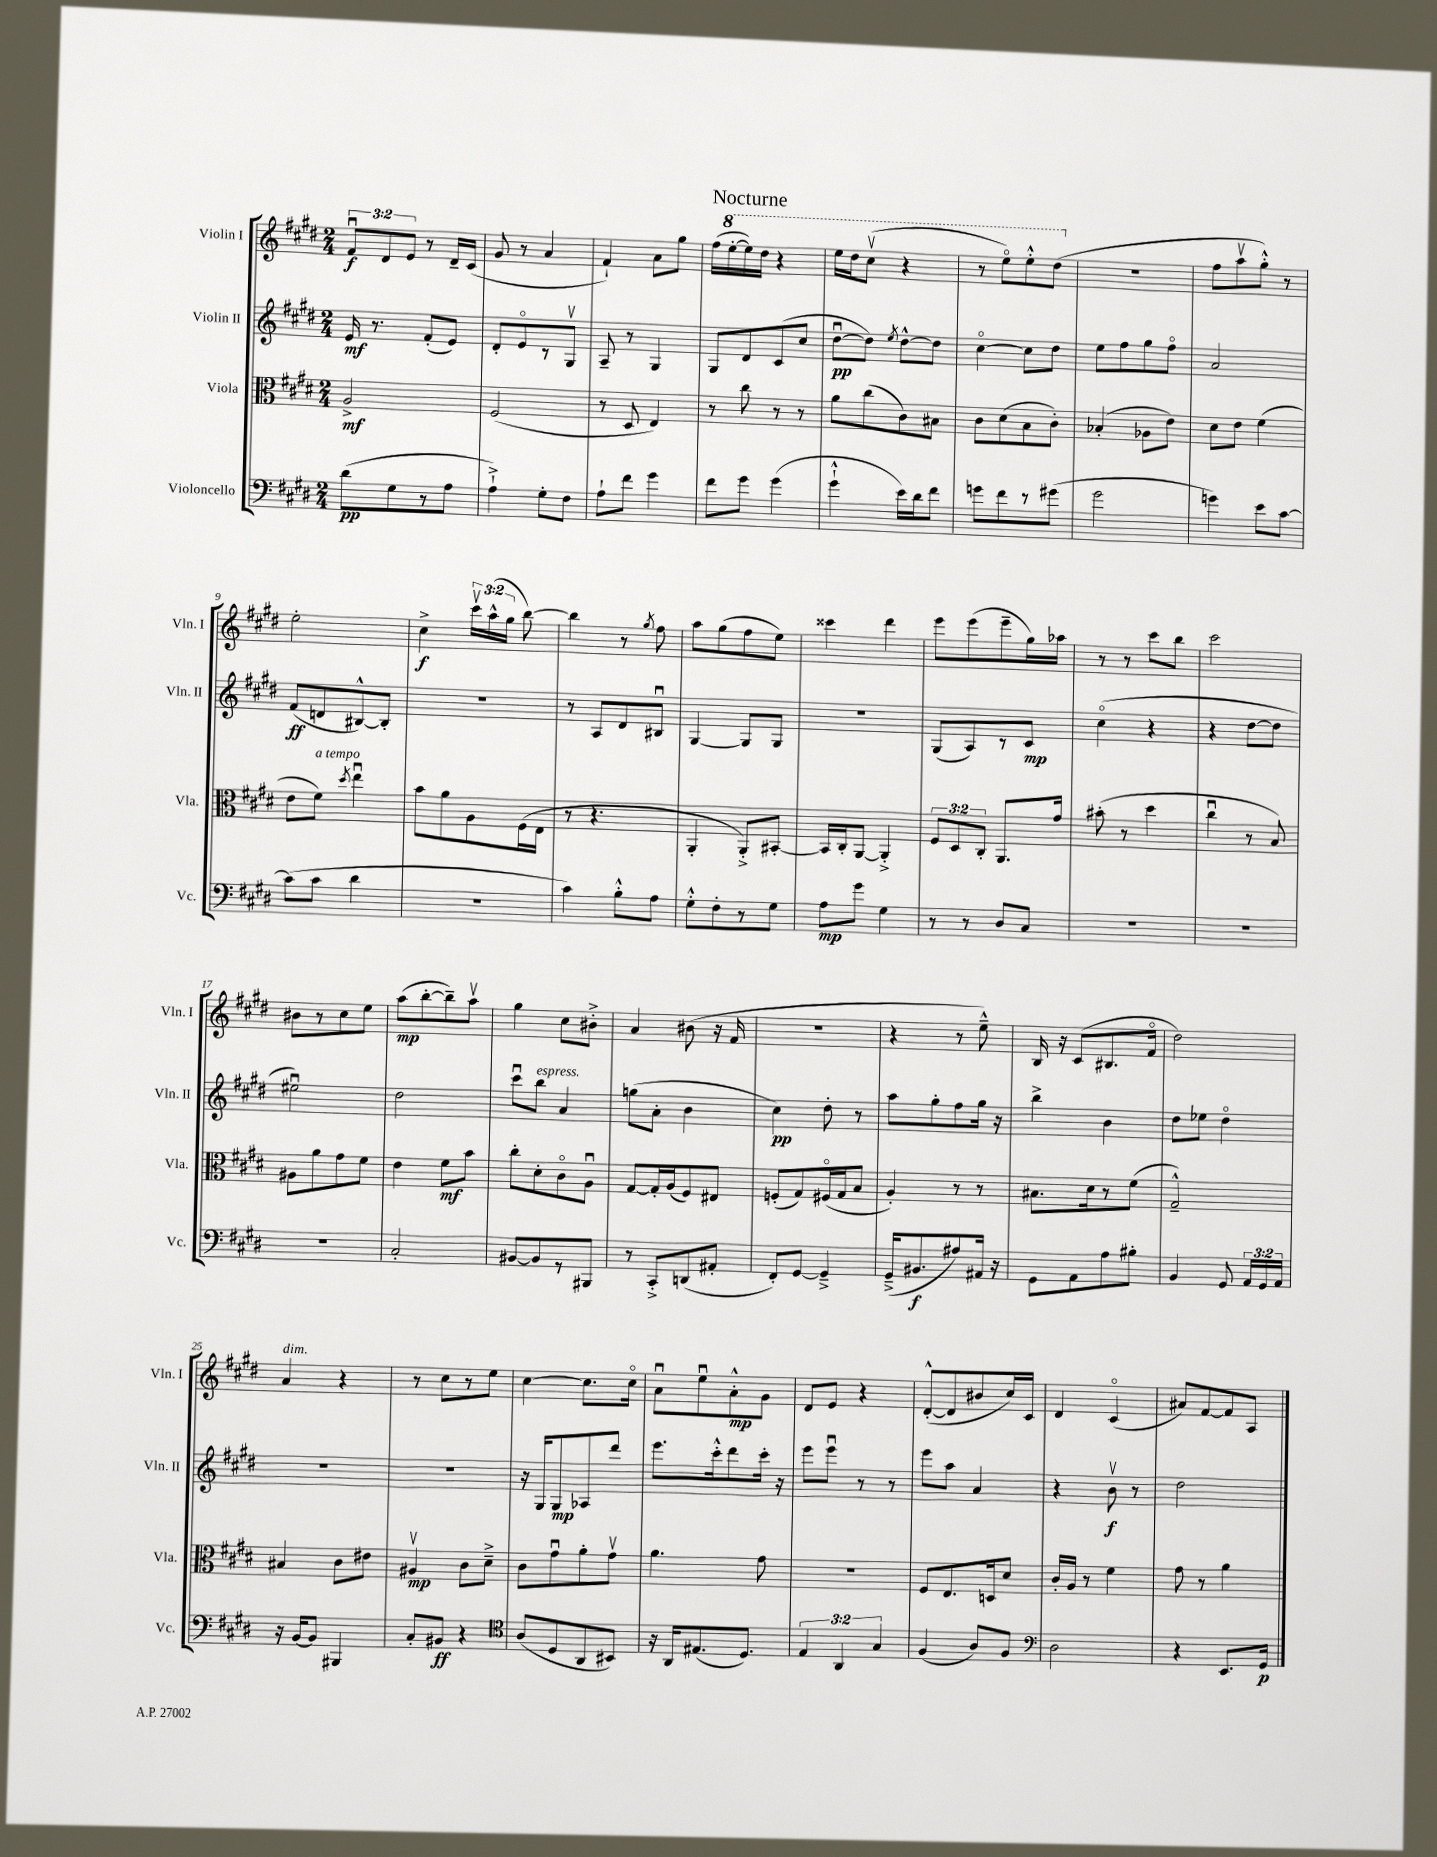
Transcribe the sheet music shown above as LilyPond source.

\header { title = "Nocturne" }
<<
\new StaffGroup <<
\new Staff = "s0" \with { instrumentName = "Violin I" shortInstrumentName = "Vln. I" } {
    \clef treble \key e \major \numericTimeSignature \time 2/4 \override Staff.TupletNumber.text = #tuplet-number::calc-fraction-text
    \autoBeamOff \tuplet 3/2 { fis'8[\downbow\f dis'8 e'8] } r8 dis'16[-- cis'16]( |
    gis'8 r8 a'4 |
    fis'4-!) a'8[ gis''8] |
    fis''16[( \ottava #1 e'''16~-. e'''16) dis'''16] r4 |
    e'''16[ dis'''16 cis'''8]\upbow( r4 |
    r8 e'''8[\flageolet) e'''8-.-^ dis'''8]( \ottava #0 |
    R2 |
    fis''8[ a''8\upbow gis''8]-.-^) r8 |
    e''2-. |
    cis''4->\f \tuplet 3/2 { cis'''16[\upbow a''16-^( gis''16] } b''8~) |
    b''4 r8 \acciaccatura { gis''8 } fis''8 |
    a''8[ gis''8( fis''8 e''8]) |
    cisis'''4 dis'''4 |
    e'''8[ e'''8( e'''8-- gis''16) aes''16] |
    r8 r8 cis'''8[ b''8] |
    cis'''2 |
    bis'8[ r8 cis''8 e''8] |
    a''8[\mp( b''8~-. b''8--) a''8]\upbow |
    gis''4 cis''8[ bis'8]-.-> |
    a'4 bis'8( r16 fis'16 |
    r2 |
    r4 r8 e''8---^) |
    b16 r16 cis'8[( bis8. fis'16]\flageolet |
    dis''2) |
    a'4^\markup { \italic "dim." } r4 |
    r8 cis''8[ r8 e''8] |
    cis''4~ cis''8.[ cis''16]\flageolet |
    a'8[\downbow e''8\downbow a'8-.-^\mp gis'8] |
    dis'8[ e'8] r4 |
    dis'8[~-.-^( dis'8 bis'8 cis''16) cis'16] |
    dis'4 cis'4\flageolet( |
    ais'8[) fis'8~ fis'8 a8] \bar "|." |
}
\new Staff = "s1" \with { instrumentName = "Violin II" shortInstrumentName = "Vln. II" } {
    \clef treble \key e \major \numericTimeSignature \time 2/4
    \autoBeamOff e'16\mf r8. fis'8[-.( e'8]) |
    dis'8[-. e'8\flageolet r8 gis8]\upbow |
    a8-- r8 gis4 |
    gis8[ dis'8 cis'8( cis''8] |
    dis''8[~\downbow\pp dis''8]) \acciaccatura { e''8 } dis''8[~-^ dis''8] |
    cis''4~\flageolet cis''8[ dis''8] |
    e''8[ fis''8 gis''8 fis''8]\flageolet |
    a'2 |
    fis'8[\ff( d'8 bis8~-^) bis8]-. |
    r2 |
    r8 a8[ dis'8 bis8]\downbow |
    gis4~ gis8[ gis8] |
    r2 |
    gis8[( a8) r8 cis'8]\mp |
    cis''4\flageolet( r4 |
    r4 dis''8[~ dis''8] |
    eis''2\downbow) |
    dis''2 |
    cis'''8[\downbow b''8]^\markup { \italic "espress." } a'4 |
    g''8[( a'8]-. b'4 |
    cis''4\pp) dis''8-. r8 |
    a''8[ gis''8-. fis''8 gis''16] r16 |
    b''4-> b'4 |
    dis''8[ ees''8] dis''4\flageolet |
    R2 |
    R2 |
    r16 gis16[ gis8\mp aes8 dis'''8] |
    e'''8.[ cis'''16-.-^ dis'''8 cis'''16]-. r16 |
    e'''8[ e'''8]\downbow r8 r8 |
    e'''8[ a''8] a'4 |
    r4 b'8\upbow\f r8 |
    dis''2 \bar "|." |
}
\new Staff = "s2" \with { instrumentName = "Viola" shortInstrumentName = "Vla." } {
    \clef alto \key e \major \numericTimeSignature \time 2/4 \override Staff.TupletNumber.text = #tuplet-number::calc-fraction-text
    \autoBeamOff a2->\mf |
    fis2( |
    r8 dis8 e4) |
    r8 cis''8 r8 r8 |
    a'8[ cis''8( cis'8) bis8] |
    cis'8[ dis'8( b8 cis'8]-.) |
    bes4-.( aes8[ e'8]) |
    dis'8[ e'8] fis'4( |
    e'8[ fis'8]^\markup { \italic "a tempo" }) \acciaccatura { dis''8 } e''4\downbow |
    b'8[ a'8 a8 fis16( e16] |
    r8 r4. |
    a,4-. a,8[-.->) bis,8]~-. |
    bis,16[ cis16-. a,8]~ a,4-.-> |
    \tuplet 3/2 { fis8[ dis8 cis8]-. } a,8.[ gis'16] |
    bis'8-.( r8 dis''4 |
    cis''4\downbow r8 b8) |
    ais8[ a'8 gis'8 fis'8] |
    e'4 fis'8[\mf b'8] |
    cis''8[-. dis'8-. cis'8\flageolet a8]\downbow |
    gis8[~ gis16-. a16( fis8) eis8] |
    f8[-.( gis8) fis16\flageolet( gis16 b8] |
    a4-.) r8 r8 |
    bis8.[ dis'16 r8 fis'8]( |
    gis2---^) |
    bis4 cis'8[ eis'8] |
    ais4\upbow\mp cis'8[ dis'8]---> |
    cis'8[ gis'8\downbow a'8-. gis'8]\upbow |
    a'4. gis'8 |
    R2 |
    fis8[ e8. d16 dis'8] |
    cis'16[-. a16] r8 fis'4 |
    gis'8 r8 a'4 \bar "|." |
}
\new Staff = "s3" \with { instrumentName = "Violoncello" shortInstrumentName = "Vc." } {
    \clef bass \key e \major \numericTimeSignature \time 2/4 \override Staff.TupletNumber.text = #tuplet-number::calc-fraction-text
    \autoBeamOff dis'8[\pp( gis8 r8 a8] |
    a4-!->) gis8[-. fis8] |
    a8[-! fis'8] gis'4 |
    fis'8[ gis'8] gis'4( |
    gis'4-!-^ e'16[) dis'16 fis'8] |
    g'8[ fis'8 r8 gis'8]( |
    gis'2 |
    g'4) e'8[ cis'8]~ |
    cis'8[( cis'8] dis'4 |
    R2 |
    cis'4) b8[-.-^ a8] |
    gis8[-.-^ fis8-. r8 gis8] |
    a8[\mp gis'8] gis4 |
    r8 r8 dis8[ cis8] |
    R2 |
    R2 |
    R2 |
    cis2-. |
    bis,8[~ bis,8 r8 bis,,8] |
    r8 cis,8[-.-> d,8( ais,8]-. |
    fis,8[-.) gis,8]~ gis,4---> |
    gis,16[--->( bis,8.\f ais8) ais,16] r16 |
    gis,8[ a,8 a8 bis8]-. |
    b,4 gis,8 \tuplet 3/2 { a,16[ gis,16 a,16] } |
    r16 b,16[~ b,8] bis,,4 |
    cis8[-. bis,8]\ff r4 |
    \clef tenor a8[( dis8 a,8 bis,8]) |
    r16 a,16[ eis8.( dis8.]) |
    \tuplet 3/2 { e4 a,4 gis4 } |
    fis4( a8[) fis8] |
    \clef bass dis2 |
    r4 e,8.[ gis,16]\p \bar "|." |
}
>>
>>
